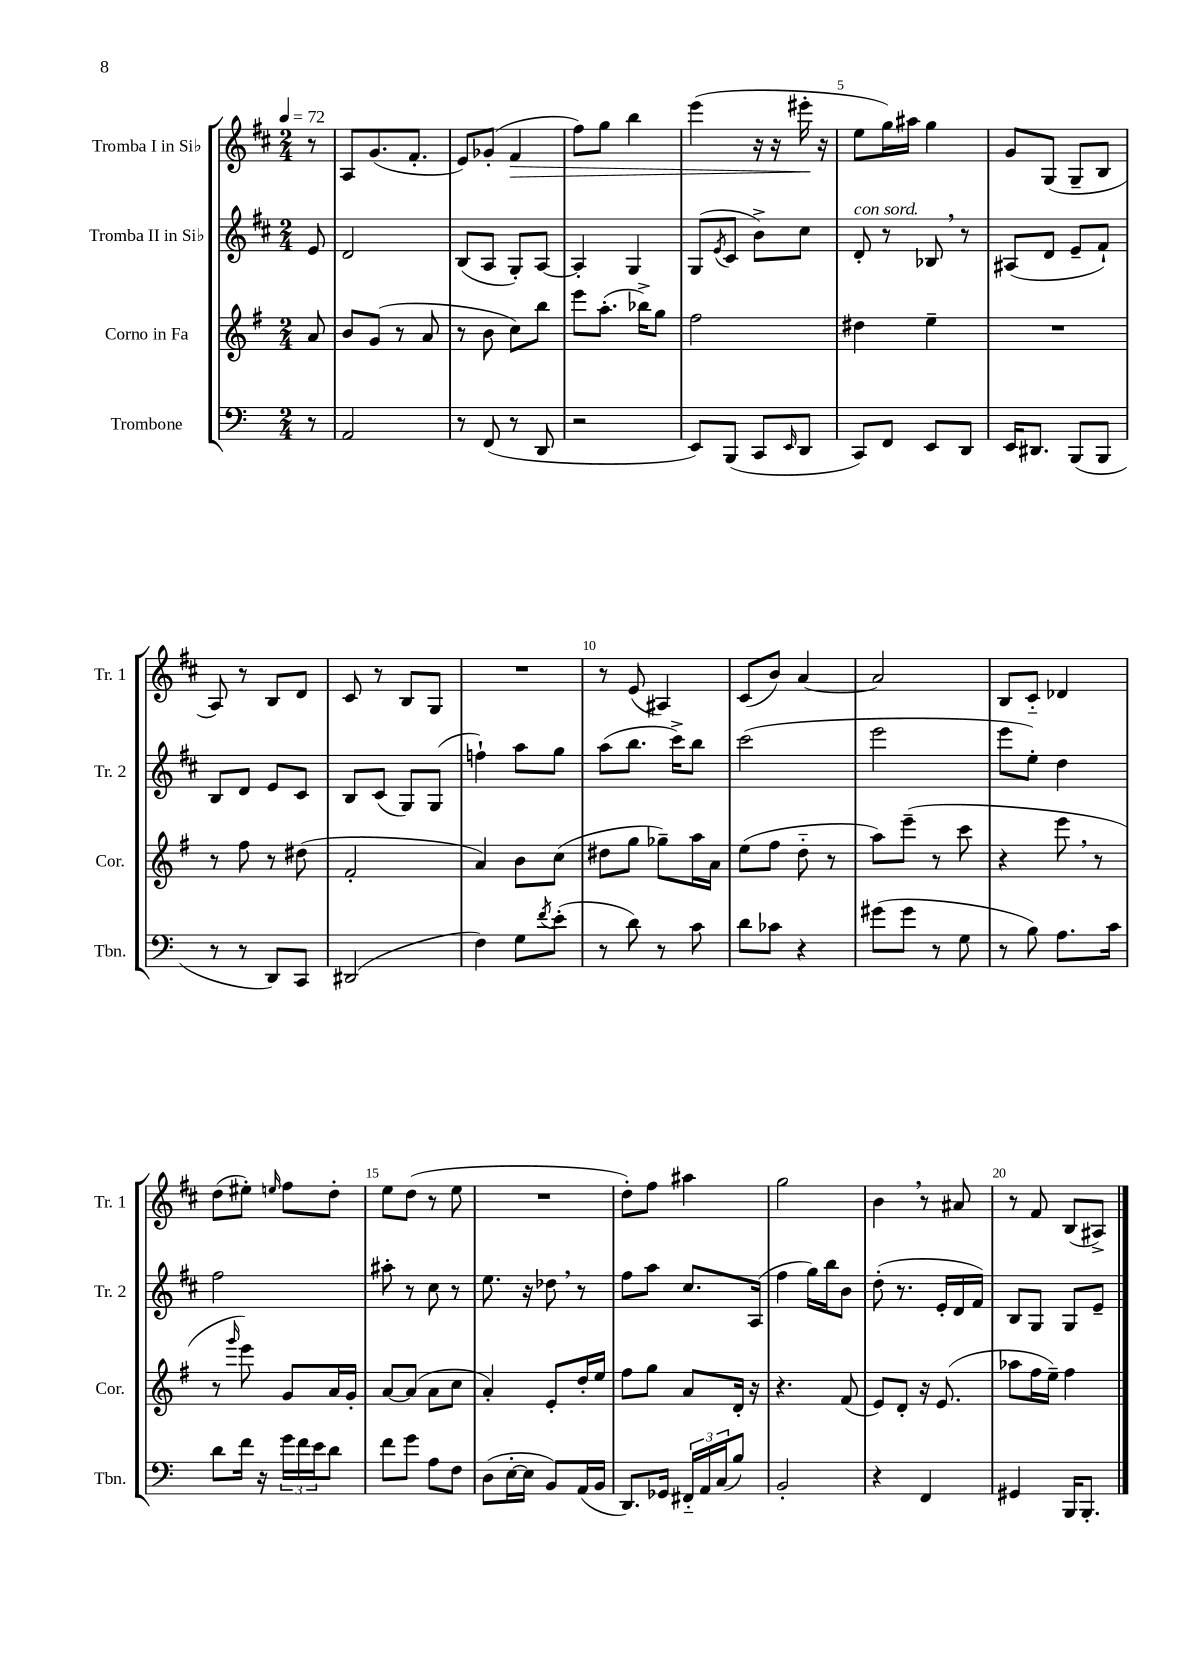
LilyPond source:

<<
\new StaffGroup <<
\new Staff = "s0" \with { instrumentName = "Tromba I in Sib" shortInstrumentName = "Tr. 1" } {
    \clef treble \key d \major \numericTimeSignature \time 2/4 \partial 8 \tempo 4 = 72
    r8 |
    a8 g'8.( fis'8.-. |
    e'8) ges'8-.( fis'4\> |
    fis''8) g''8 b''4 |
    e'''4( r16 r16 eis'''16-.\! r16 |
    e''8 g''16) ais''16 g''4 |
    g'8 g8( g8-- b8 |
    a8) r8 b8 d'8 |
    cis'8 r8 b8 g8 |
    R2 |
    r8 e'8( ais4) |
    cis'8( b'8) a'4~ |
    a'2 |
    b8 cis'8-_ des'4 |
    d''8( eis''8-.) \grace { e''16 } fis''8 d''8-. |
    e''8 d''8( r8 e''8 |
    R2 |
    d''8-.) fis''8 ais''4 |
    g''2 |
    b'4 \breathe r8 ais'8 |
    r8 fis'8 b8( ais8->) \bar "|." |
}
\new Staff = "s1" \with { instrumentName = "Tromba II in Sib" shortInstrumentName = "Tr. 2" } {
    \clef treble \key d \major \numericTimeSignature \time 2/4 \partial 8
    e'8 |
    d'2 |
    b8( a8 g8-.) a8~ |
    a4-. g4 |
    g8( \acciaccatura { e'8 } cis'8 b'8->) cis''8 |
    d'8-.^\markup { \italic "con sord." } r8 bes8 \breathe r8 |
    ais8( d'8 e'8-- fis'8-!) |
    b8 d'8 e'8 cis'8 |
    b8 cis'8( g8) g8( |
    f''4-!) a''8 g''8 |
    a''8( b''8. cis'''16->) b''8 |
    cis'''2( |
    e'''2 |
    e'''8 e''8-.) d''4 |
    fis''2 |
    ais''8-. r8 cis''8 r8 |
    e''8. r16 des''8 \breathe r8 |
    fis''8 a''8 cis''8. a16( |
    fis''4 g''16) b''16 b'8 |
    d''8-.( r8. e'16-. d'16 fis'16) |
    b8 g8 g8 e'8-- \bar "|." |
}
\new Staff = "s2" \with { instrumentName = "Corno in Fa" shortInstrumentName = "Cor." } {
    \clef treble \key g \major \numericTimeSignature \time 2/4 \partial 8
    a'8 |
    b'8 g'8( r8 a'8 |
    r8 b'8 c''8) b''8 |
    e'''8 a''8.-.( bes''16->) g''8 |
    fis''2 |
    dis''4 e''4-- |
    R2 |
    r8 fis''8 r8 dis''8( |
    fis'2-. |
    a'4) b'8 c''8( |
    dis''8 g''8 ges''8--) a''16 a'16 |
    e''8( fis''8 d''8-_ r8 |
    a''8) e'''8--( r8 c'''8 |
    r4 e'''8 \breathe r8 |
    r8 \grace { g'''16 } e'''8) g'8 a'16 g'16-. |
    a'8~ a'8( a'8 c''8 |
    a'4-.) e'8-. d''16-. e''16 |
    fis''8 g''8 a'8 d'16-. r16 |
    r4. fis'8( |
    e'8) d'8-. r16 e'8.( |
    aes''8 fis''16 e''16--) fis''4 \bar "|." |
}
\new Staff = "s3" \with { instrumentName = "Trombone" shortInstrumentName = "Tbn." } {
    \clef bass \key c \major \numericTimeSignature \time 2/4 \partial 8
    r8 |
    a,2 |
    r8 f,8( r8 d,8 |
    r2 |
    e,8) b,,8( c,8 \grace { e,16 } d,8 |
    c,8) f,8 e,8 d,8 |
    e,16 dis,8. b,,8( b,,8 |
    r8 r8 d,8) c,8 |
    dis,2( |
    f4) g8 \acciaccatura { f'8 } e'8-.( |
    r8 d'8) r8 c'8 |
    d'8 ces'8 r4 |
    gis'8( gis'8 r8 g8 |
    r8 b8) a8. c'16 |
    d'8 f'16 r16 \tuplet 3/2 { g'16 f'16 e'16 } d'8 |
    f'8 g'8 a8 f8 |
    d8( e16~-. e16 b,8) a,16( b,16 |
    d,8.) ges,16 \tuplet 3/2 { fis,16-_ a,16 c16( } b8) |
    b,2-. |
    r4 f,4 |
    gis,4 b,,16 b,,8.-. \bar "|." |
}
>>
>>
\layout { \context { \Score \override BarNumber.break-visibility = ##(#f #t #t) barNumberVisibility = #(every-nth-bar-number-visible 5) } }
